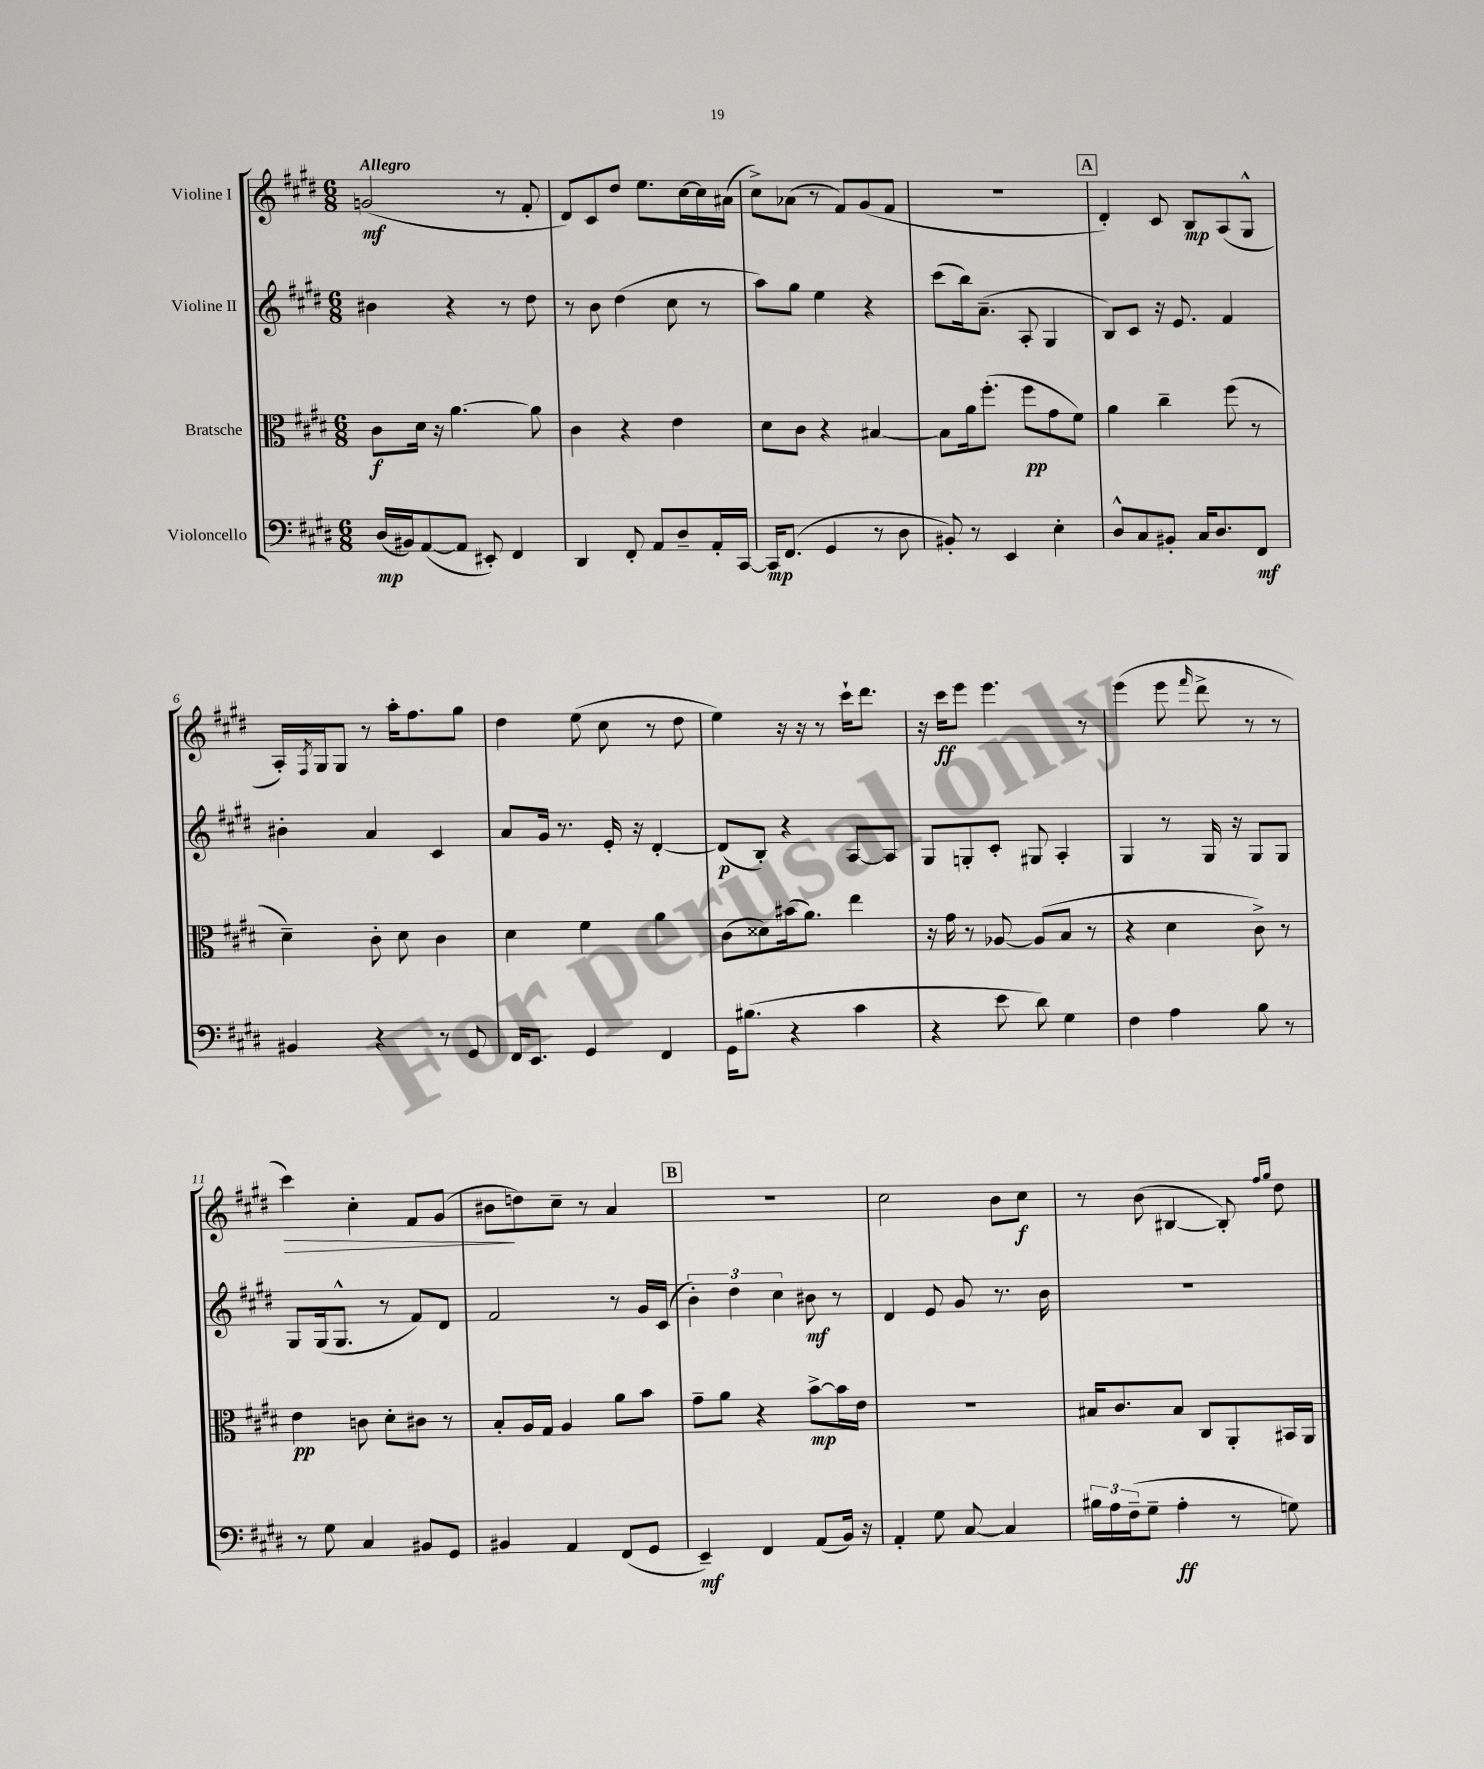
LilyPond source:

<<
\new StaffGroup <<
\new Staff = "s0" \with { instrumentName = "Violine I" } {
    \clef treble \key e \major \numericTimeSignature \time 6/8 \tempo "Allegro"
    g'2\mf( r8 fis'8-. |
    dis'8) cis'8 dis''8 e''8. cis''16~ cis''16 ais'16( |
    cis''8->) aes'8( r8 fis'8) gis'8( fis'8 |
    R2. |
    \mark \markup { \box "A" } dis'4-.) cis'8 b8\mp a8( gis8-^ |
    a16-.) \acciaccatura { fis8 } gis16 gis8 r8 a''16-. fis''8. gis''8 |
    dis''4 e''8( cis''8 r8 dis''8 |
    e''4) r16 r16 r8 cis'''16-! dis'''8. |
    r16 cis'''16\ff e'''8 e'''4. r8 |
    e'''4( e'''8 \grace { fis'''16 } dis'''8-> r8 r8 |
    cis'''4\>) cis''4-. fis'8 gis'8( |
    bis'8\! d''8) cis''8-- r8 a'4 |
    \mark \markup { \box "B" } R2. |
    cis''2 b'8 cis''8\f |
    r8 b'8( bis4~ bis8-.) \grace { fis''16 gis''16 } dis''8 \bar "|." |
}
\new Staff = "s1" \with { instrumentName = "Violine II" } {
    \clef treble \key e \major \numericTimeSignature \time 6/8
    bis'4 r4 r8 dis''8 |
    r8 b'8 dis''4( cis''8 r8 |
    a''8) gis''8 e''4 r4 |
    cis'''8( b''16) a'8.--( a8-. gis4 |
    \mark \markup { \box "A" } b8) cis'8 r16 e'8. fis'4 |
    bis'4-. a'4 cis'4 |
    a'8 gis'16 r8. e'16-. r16 dis'4~-. |
    dis'8\p( b8-.) r4 a8~ a8 |
    gis8 g8-. cis'8-. gis8 a4-. |
    gis4 r8 gis16 r16 gis8 gis8 |
    gis8 gis16( gis8.-^ r8 fis'8) dis'8 |
    fis'2 r8 gis'16 cis'16( |
    \mark \markup { \box "B" } \tuplet 3/2 { b'4-.) dis''4 cis''4 } bis'8\mf r8 |
    dis'4 e'8 gis'8 r8. b'16 |
    R2. \bar "|." |
}
\new Staff = "s2" \with { instrumentName = "Bratsche" } {
    \clef alto \key e \major \numericTimeSignature \time 6/8
    cis'8\f dis'16 r16 a'4.~ a'8 |
    cis'4 r4 e'4 |
    dis'8 cis'8 r4 bis4~ |
    bis8 a'16 fis''8.-.( fis''8\pp gis'8 fis'8) |
    \mark \markup { \box "A" } a'4 cis''4-- fis''8( r8 |
    dis'4--) cis'8-. dis'8 cis'4 |
    dis'4 fis'4 a'4 |
    cis'8( disis'8) bis'16( a'8.) e''4 |
    r16 gis'16 r8 aes8~ aes8( b8 r8 |
    r4 dis'4 cis'8->) r8 |
    e'4\pp c'8 dis'8-. cis'8 r8 |
    b8-. a16 gis16 a4 a'8 b'8 |
    \mark \markup { \box "B" } gis'8-- a'8 r4 b'8~->\mp b'16 e'16 |
    R2. |
    bis16 cis'8. bis8 cis8 a,8-. bis,16 a,16 \bar "|." |
}
\new Staff = "s3" \with { instrumentName = "Violoncello" } {
    \clef bass \key e \major \numericTimeSignature \time 6/8
    dis16\mp( bis,16) a,8~( a,8 eis,8-.) fis,4 |
    dis,4 fis,8-. a,8 dis8-- a,16-. cis,16~ |
    cis,16\mp fis,8.( gis,4 r8 dis8 |
    bis,8-.) r8 e,4 e4-. |
    \mark \markup { \box "A" } dis8-^ cis8 bis,8-. cis16 dis8. fis,8\mf |
    bis,4 r4 r8 gis,8 |
    fis,16 e,8. gis,4 fis,4 |
    gis,16 bis8.( r4 cis'4 |
    r4 e'8 dis'8) gis4 |
    fis4 a4 b8 r8 |
    r8 gis8 cis4 bis,8 gis,8 |
    bis,4 a,4 fis,8( gis,8 |
    \mark \markup { \box "B" } e,4--\mf) fis,4 a,8( b,16) r16 |
    a,4-. gis8 cis8~ cis4 |
    \tuplet 3/2 { bis16 a16 fis16--( } gis8-- a4-.\ff r8 g8) \bar "|." |
}
>>
>>
